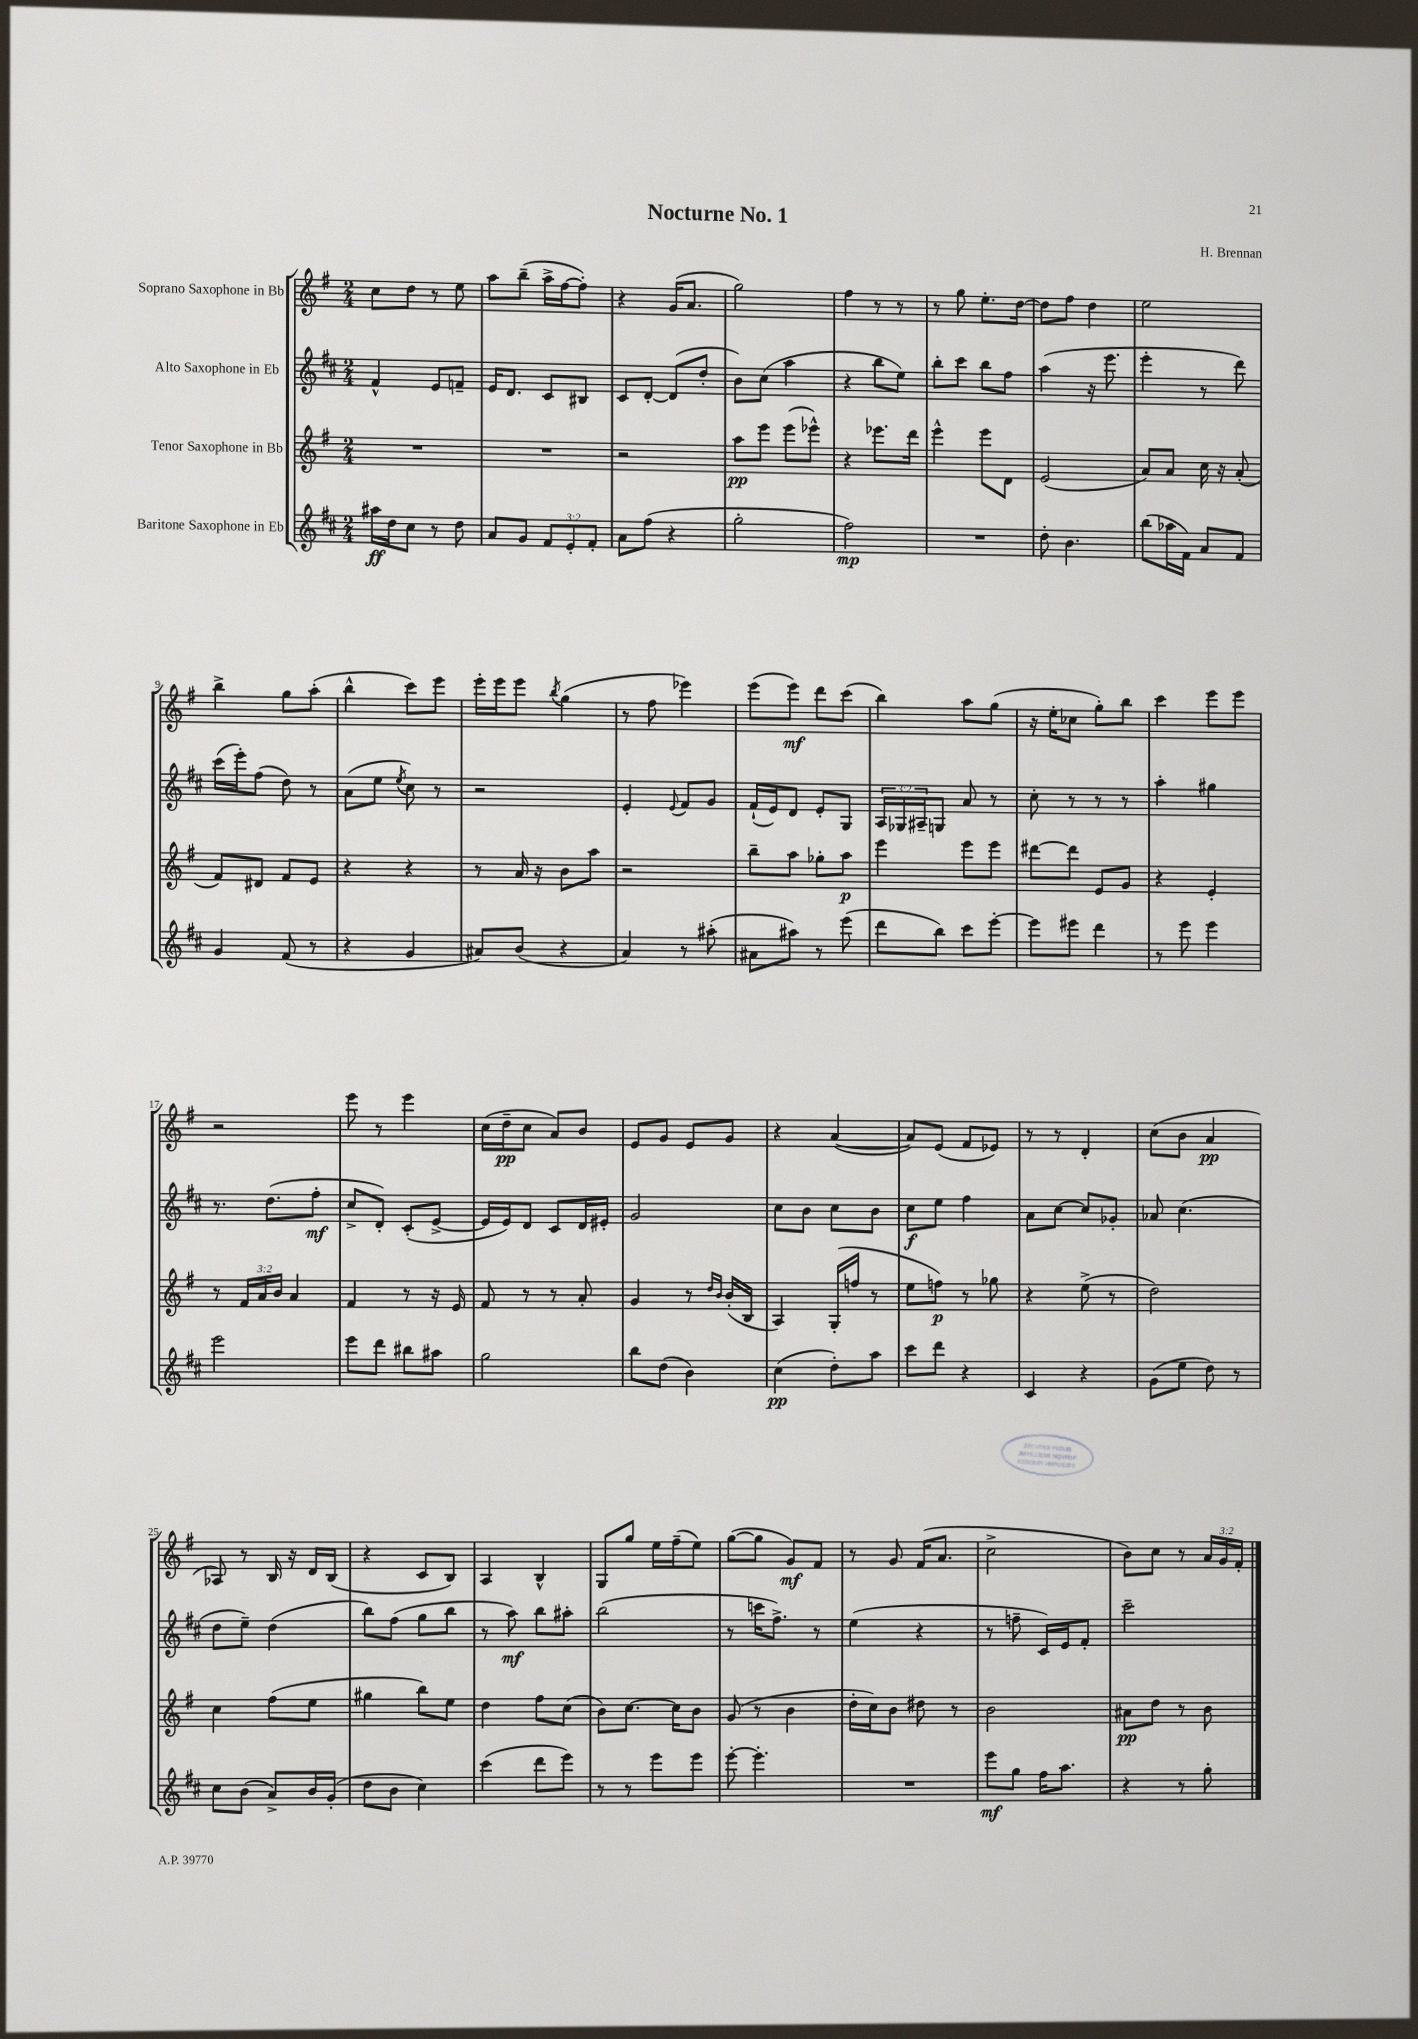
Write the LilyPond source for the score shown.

\header { title = "Nocturne No. 1" composer = "H. Brennan" }
<<
\new StaffGroup <<
\new Staff = "s0" \with { instrumentName = "Soprano Saxophone in Bb" } {
    \clef treble \key g \major \numericTimeSignature \time 2/4 \override Staff.TupletNumber.text = #tuplet-number::calc-fraction-text
    c''8 d''8 r8 e''8 |
    a''8 b''8--( a''16-> fis''16~ fis''8-.) |
    r4 g'16( a'8. |
    g''2) |
    fis''4 r8 r8 |
    r8 g''8 e''8.-. d''16~ |
    d''8 fis''8 d''4 |
    e''2 |
    b''4-> g''8 a''8-.( |
    b''4-^ c'''8) e'''8 |
    e'''16-. e'''16 e'''8 \acciaccatura { b''8 } g''4( |
    r8 fis''8 ees'''4) |
    e'''8( e'''8\mf) d'''8 c'''8( |
    b''4) a''8 g''8( |
    r16 e''16-. ces''8 g''8-.) b''8 |
    c'''4 e'''8 e'''8 |
    r2 |
    e'''8 r8 e'''4 |
    c''16( d''16--\pp c''8 a'8) b'8 |
    e'8 g'8 e'8 g'8 |
    r4 a'4~( |
    a'8) e'8( fis'8 ees'8) |
    r8 r8 d'4-. |
    c''8( b'8 a'4\pp |
    aes8) r8 b16 r16 d'16 b16( |
    r4 c'8 b8) |
    a4 b4-^ |
    g8 g''8 e''16 fis''16--( e''8) |
    g''8~( g''8 g'8\mf) fis'8 |
    r8 g'8 fis'16( a'8. |
    c''2-> |
    b'8) c''8 r8 \tuplet 3/2 { a'16 g'16 fis'16-. } \bar "|." |
}
\new Staff = "s1" \with { instrumentName = "Alto Saxophone in Eb" } {
    \clef treble \key d \major \numericTimeSignature \time 2/4 \override Staff.TupletNumber.text = #tuplet-number::calc-fraction-text
    fis'4-^ e'8 f'8-- |
    e'16 d'8. cis'8 bis8 |
    cis'8 d'8~-. d'8( d''8-. |
    b'8) cis''8( a''4 |
    r4 b''8 e''8) |
    b''8-. cis'''8 b''8 fis''8 |
    a''4( r16 e'''8. |
    e'''4-. r8 d'''8) |
    cis'''16( e'''16-.) fis''8( d''8) r8 |
    a'8( e''8 \acciaccatura { e''8 } cis''8) r8 |
    r2 |
    e'4-. \appoggiatura { e'8 } fis'8 g'8 |
    fis'16-!( e'16) d'8 e'8-. g8 |
    \tuplet 3/2 { a16 ges16 ais16-- } g8 a'8 r8 |
    cis''8-. r8 r8 r8 |
    a''4-. gis''4 |
    r8. d''8.( fis''8-.\mf |
    cis''8-> d'8-.) cis'8-.( e'8~-> |
    e'16 e'16) d'8 cis'8 d'16 eis'16-. |
    g'2 |
    cis''8 b'8 cis''8 b'8 |
    cis''8\f e''8 fis''4 |
    a'8 cis''8~ cis''8 ges'8-. |
    aes'8 cis''4.( |
    d''8 e''8--) d''4( |
    b''8) fis''8( g''8 b''8 |
    r8 a''8\mf) b''8 ais''8-. |
    b''2( |
    r8 c'''16 fis''8.->) r8 |
    e''4( r4 |
    r8 f''8-- cis'16) e'16 fis'8-. |
    cis'''2-- \bar "|." |
}
\new Staff = "s2" \with { instrumentName = "Tenor Saxophone in Bb" } {
    \clef treble \key g \major \numericTimeSignature \time 2/4 \override Staff.TupletNumber.text = #tuplet-number::calc-fraction-text
    R2 |
    R2 |
    r2 |
    a''8\pp e'''8 e'''8( ees'''8-^) |
    r4 ees'''8. d'''16 |
    e'''4-^ e'''8 d'8 |
    e'2( |
    a'8) a'8 c''16 r16 a'8-.( |
    fis'8) dis'8 fis'8 e'8 |
    r4 r4 |
    r8 a'16 r16 b'8 a''8 |
    r2 |
    b''8-- a''8 ges''8-. a''8\p |
    e'''4 e'''8 e'''8 |
    dis'''8~ dis'''8 e'8 g'8 |
    r4 e'4-. |
    r8 \tuplet 3/2 { fis'16 a'16 b'16 } a'4 |
    fis'4 r8 r16 e'16 |
    fis'8 r8 r8 a'8-. |
    g'4 r8 \grace { d''16 b'16 } b'16-.( b16 |
    a4) g16-.( f''16 r8 |
    e''8 f''8\p) r8 ges''8 |
    r4 e''8->( r8 |
    d''2) |
    c''4 fis''8( e''8 |
    gis''4 b''8) e''8 |
    d''4 fis''8 c''8( |
    b'8) c''8.~ c''16 b'8 |
    g'8( r8 b'4 |
    d''16-. c''16) b'8 dis''8 r8 |
    b'2 |
    ais'8\pp d''8 r8 b'8 \bar "|." |
}
\new Staff = "s3" \with { instrumentName = "Baritone Saxophone in Eb" } {
    \clef treble \key d \major \numericTimeSignature \time 2/4 \override Staff.TupletNumber.text = #tuplet-number::calc-fraction-text
    ais''16\ff d''16 cis''8 r8 d''8 |
    a'8 g'8 \tuplet 3/2 { fis'8 e'8-. fis'8-. } |
    a'8 fis''8( r4 |
    g''2-. |
    fis''2\mp) |
    R2 |
    d''8-. b'4. |
    b''8( aes''16 fis'16) a'8 fis'8 |
    g'4 fis'8( r8 |
    r4 g'4 |
    ais'8) b'8( r4 |
    a'4) r8 ais''8-.( |
    ais'8 ais''8) r8 e'''8( |
    d'''8 b''8) cis'''8 e'''8~-. |
    e'''8 eis'''8 d'''4 |
    r8 e'''8 e'''4 |
    e'''2 |
    e'''8 d'''8 bis''8 ais''8 |
    g''2 |
    b''8 d''8( b'4) |
    cis''4\pp( d''8-.) a''8 |
    cis'''8 d'''8 r4 |
    cis'4 r4 |
    g'8( e''8 d''8) r8 |
    cis''8 b'8( a'8->) b'16 g'16-.( |
    d''8 b'8 cis''4) |
    cis'''4( d'''8 e'''8) |
    r8 r8 e'''8 e'''8 |
    e'''8~-. e'''4.-. |
    R2 |
    e'''8\mf g''8 fis''16 a''8. |
    r4 r8 g''8-. \bar "|." |
}
>>
>>
